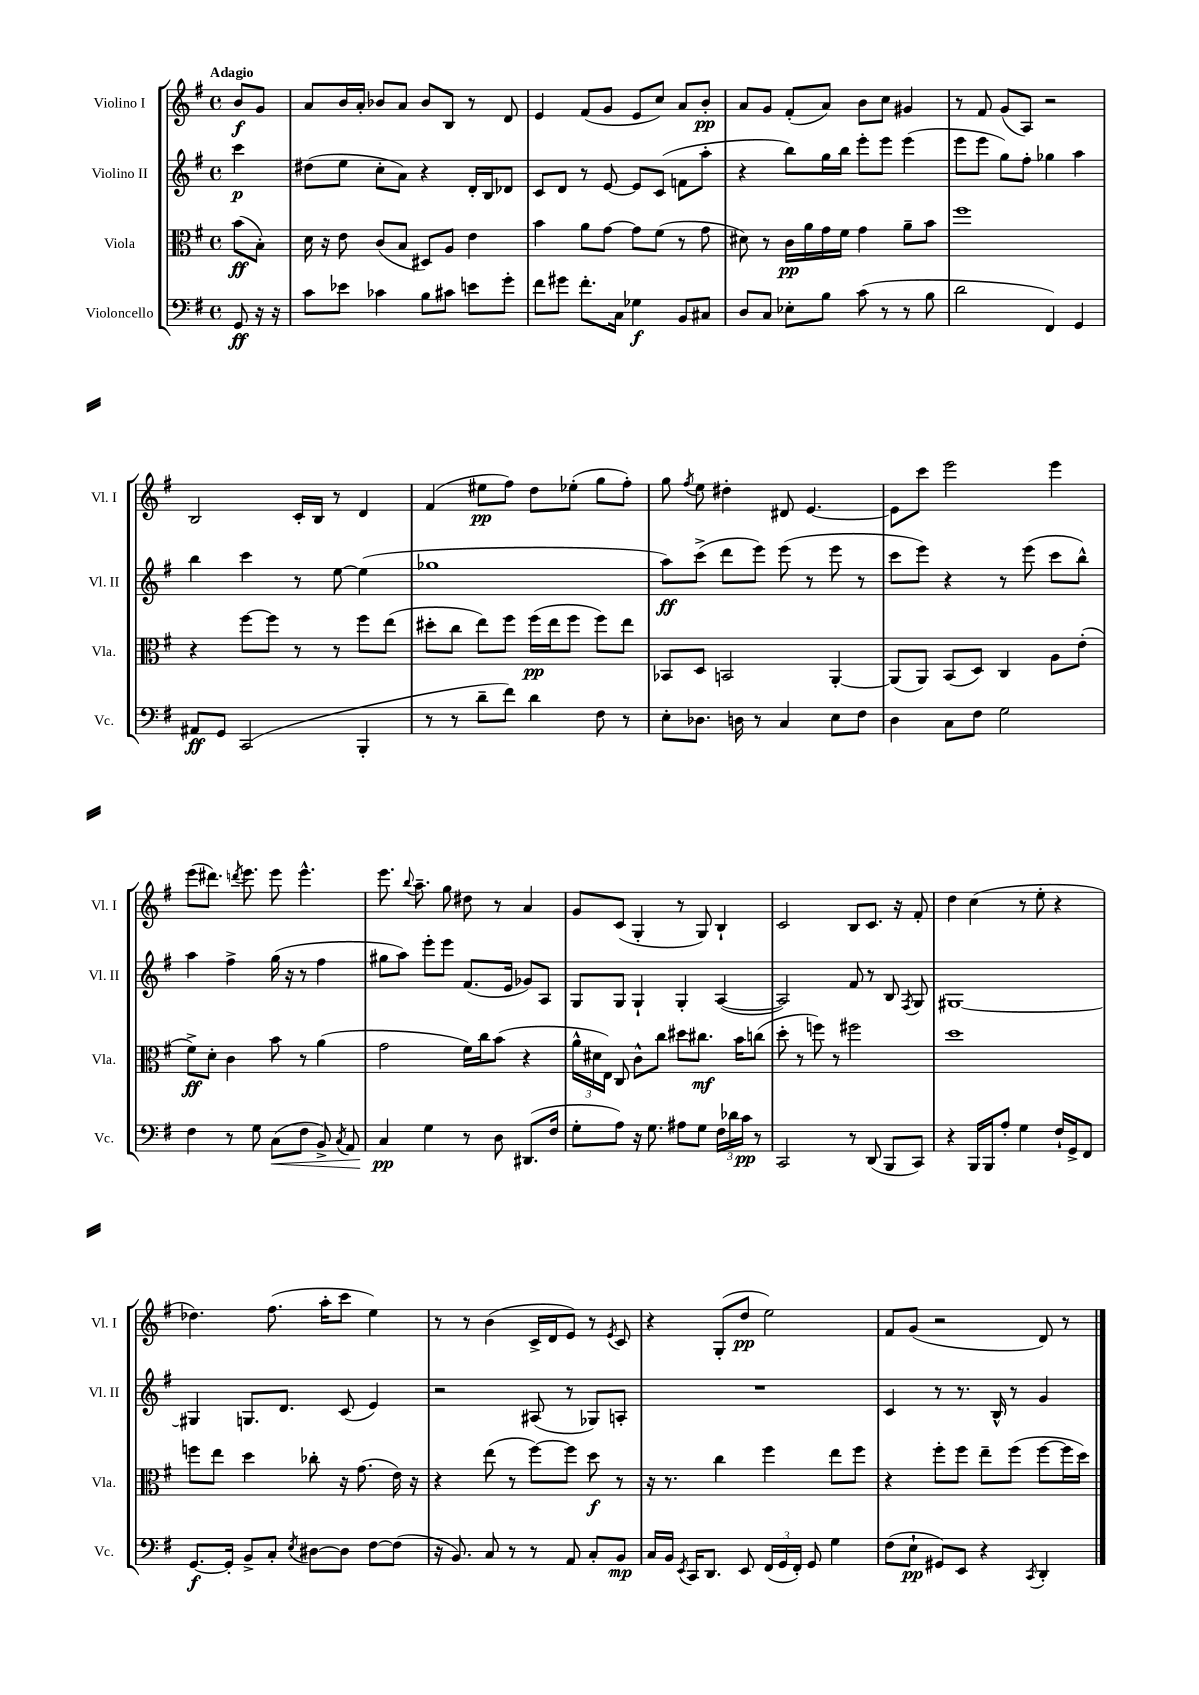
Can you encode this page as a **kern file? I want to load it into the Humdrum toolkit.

**kern	**kern	**kern	**kern
*staff4	*staff3	*staff2	*staff1
*clefF4	*clefC3	*clefG2	*clefG2
*k[f#]	*k[f#]	*k[f#]	*k[f#]
*M4/4	*M4/4	*M4/4	*M4/4
*met(c)	*met(c)	*met(c)	*met(c)
8GG/	(8b\L	4ccc\	8b/L
16r	8B'\J)	.	8g/J
16r	.	.	.
=	=	=	=
8c\L	16d\	(8dd#\L	8a/L
.	16r	.	.
8e-\J	8e\	8ee\J	16b/L
.	.	.	16a'/JJ
4c-\	(8c/L	8cc'\L	8b-/L
.	8B/J	8a\J)	8a/J
8B\L	8D#/L)	4r	8b-/L
8c#\J	8A/J	.	8B/J
8e\L	4e\	16d'/LL	8r
.	.	16B/J	.
8g'\J	.	8d-/J	8d/
=	=	=	=
8f#\L	4b\	8c/L	4e/
8g#\J	.	8d/J	.
8.f#'\L	8a\L	8r	(8f#/L
.	[8g\J	[8e/	8g/J
16C\Jk	.	.	.
4G-\	8g\]L	8e/]L	8e/L
.	(8f#\J	(8c/J	8cc/J)
8BB/L	8r	8f\L	8a/L
8C#/J	8g\	8aa'\J	8b'/J
=	=	=	=
8D/L	8d#\)	4r	8a/L
8C/J	8r	.	8g/J
8E-'\L	16c\LL	8bb\L)	(8f#'/L
.	16a\	.	.
8B\J	16g\	16gg\L	8a/J)
.	16f#\JJ	16bb\JJ	.
(8c\	4g\	8eee'\L	8b\L
8r	.	8eee\J	8cc\J
8r	8a~\L	(4eee\	4g#/
8B\	8b\J	.	.
=	=	=	=
2d\	1ff#	8eee\L	8r
.	.	8eee\J	8f#/
.	.	8gg\L)	(8g/L
.	.	8ff#'\J	8A/J)
4FF#/)	.	4gg-\	2r
4GG/	.	4aa\	.
=	=	=	=
8AA#/L	4r	4bb\	2B/
8GG/J	.	.	.
(2CC/	[8ff#\L	4ccc\	.
.	8ff#\]J	.	.
.	8r	8r	16c'/LL
.	.	.	16B/JJ
.	8r	[8ee\	8r
4BBB'/	8ff#\L	(4ee\]	4d/
.	(8ee\J	.	.
=	=	=	=
8r	8dd#'\L	1gg-	(4f#/
8r	8cc\J	.	.
8d~\L	8ee\L)	.	8ee#\L
8f#\J)	8ff#\J	.	8ff#\J)
4d\	(16ff#\LL	.	8dd\L
.	16ee\J	.	.
.	8ff#\J	.	(8ee-'\J
8F#\	8ff#\L)	.	8gg\L
8r	8ee\J	.	8ff#'\J)
=	=	=	=
8E'\L	8BB-/L	8aa\L)	8gg\
.	.	.	8qff#/
8.D-\J	8D/J	(8ccc^\J	8ee\
.	2BB/	8ddd\L	4dd#'\
16D\	.	.	.
8r	.	8eee\J)	.
4C/	.	(8eee\	8d#/
.	.	8r	[4.e/
8E\L	[4AA'/	8eee\	.
8F#\J	.	8r	.
=	=	=	=
4D\	(8AA/]L	8ccc\L	8e\]L
.	8AA/J)	8eee\J)	8ccc\J
8C\L	(8BB/L	4r	2eee\
8F#\J	8D/J)	.	.
2G\	4C/	8r	.
.	.	(8eee\	.
.	8A\L	8ccc\L	4eee\
.	(8e'\J	8bb^^\J)	.
=	=	=	=
4F#\	8f#^\L)	4aa\	(8eee\L
.	8d'\J	.	8.ddd#\J)
8r	4c\	4ff#^\	.
.	.	.	8qddd/
.	.	.	8.eee\
8G\	.	.	.
(8C\L	8b\	(16gg\	8eee\
.	.	16r	.
8F#\J	8r	8r	4.eee^^\
8BB^/)	(4a\	4ff#\	.
8qC/	.	.	.
8AA/	.	.	.
=	=	=	=
4C/	2g\	8gg#\L	8.eee\
.	.	8aa\J)	.
.	.	.	8qqbb/
.	.	.	8.aa~\
4G\	.	8eee'\L	.
.	.	8eee\J	8gg\
8r	16f#\LL)	(8.f#/L	8dd#\
.	16cc\J	.	.
8D\	(8b\J	.	8r
.	.	16e/Jk	.
(8.DD#/L	4r	8g-/L)	4a/
.	.	8A/J	.
16F#/Jk	.	.	.
=	=	=	=
8G'\L	24a^^\LL	8G/L	8g/L
.	24d#\	.	.
.	24E\JJ)	.	.
8A\J)	8C/	8G/J	(8c/J
16r	8c^^\L	4G`/	4G'/
8.G\	.	.	.
.	8cc\J	.	.
8A#\L	8dd#\L	4G'/	8r
8G\J	8.cc#\J	.	8G/)
24F#\LL	.	([4A/	4B`/
24d-\	.	.	.
.	16b\LK	.	.
24c\JJ	.	.	.
8r	(8cc\J	.	.
=	=	=	=
2CC/	8dd'\	2A/])	2c/
.	8r	.	.
.	8ff\)	.	.
.	8r	.	.
8r	2ff#\	8f#/	8B/L
(8DD/	.	8r	8.c/J
8BBB/L	.	8B/	.
.	.	.	16r
.	.	8qF#/	.
8CC/J)	.	8G/	8f#'/
=	=	=	=
4r	1dd	[1G#	4dd\
16BBB/LL	.	.	(4cc\
16BBB/J	.	.	.
8A'/J	.	.	.
4G\	.	.	8r
.	.	.	8ee'\
16F#`/LL	.	.	4r
16GG^/J	.	.	.
8FF#/J	.	.	.
=	=	=	=
[8.GG/L	8ff\L	4G#/]	4.dd-\)
.	8ee\J	.	.
16GG'/]Jk	.	.	.
8BB^/L	4dd\	8.G/L	.
8C'/J	.	.	(8.ff#\
.	.	8.d/J	.
8qE/	.	.	.
[8D#\L	8cc-'\	.	.
.	.	.	16aa'\LK
8D#\]J	16r	(8c/	8ccc\J
.	(8.g\	.	.
[8F#\L	.	4e/)	4ee\)
(8F#\]J	16e\)	.	.
.	16r	.	.
=	=	=	=
16r	4r	2r	8r
8.BB/)	.	.	.
.	.	.	8r
8C/	(8ee\	.	(4b\
8r	8r	.	.
8r	[8ff#\L)	(8A#/	16c^/LL
.	.	.	16d/J
8AA/	8ff#\]J	8r	8e/J)
8C'/L	8dd\	8G-/L)	8r
.	.	.	8qe/
8BB/J	8r	8A'/J	8c/
=	=	=	=
16C/LL	16r	1r	4r
16BB/JJ	8.r	.	.
8qEE/	.	.	.
16CC/LK	.	.	.
8.DD/J	.	.	.
.	4cc\	.	(8G'/L
8EE/	.	.	8dd/J
(24FF#/LL	4ff#\	.	2ee\)
24GG/	.	.	.
24FF#'/JJ)	.	.	.
8GG/	.	.	.
4G\	8ee\L	.	.
.	8ff#\J	.	.
=	=	=	=
(8F#\L	4r	4c/	8f#/L
8E`\J	.	.	(8g/J
8GG#/L)	8ff#'\L	8r	2r
8EE/J	8ff#\J	8.r	.
4r	8ee~\L	.	.
.	.	16B^^/	.
.	(8ff#\J	8r	.
8qCC/	.	.	.
4DD'/	[8ff#\L	4g/	8d/)
.	16ff#\]L	.	8r
.	16dd\JJ)	.	.
==	==	==	==
*-	*-	*-	*-
